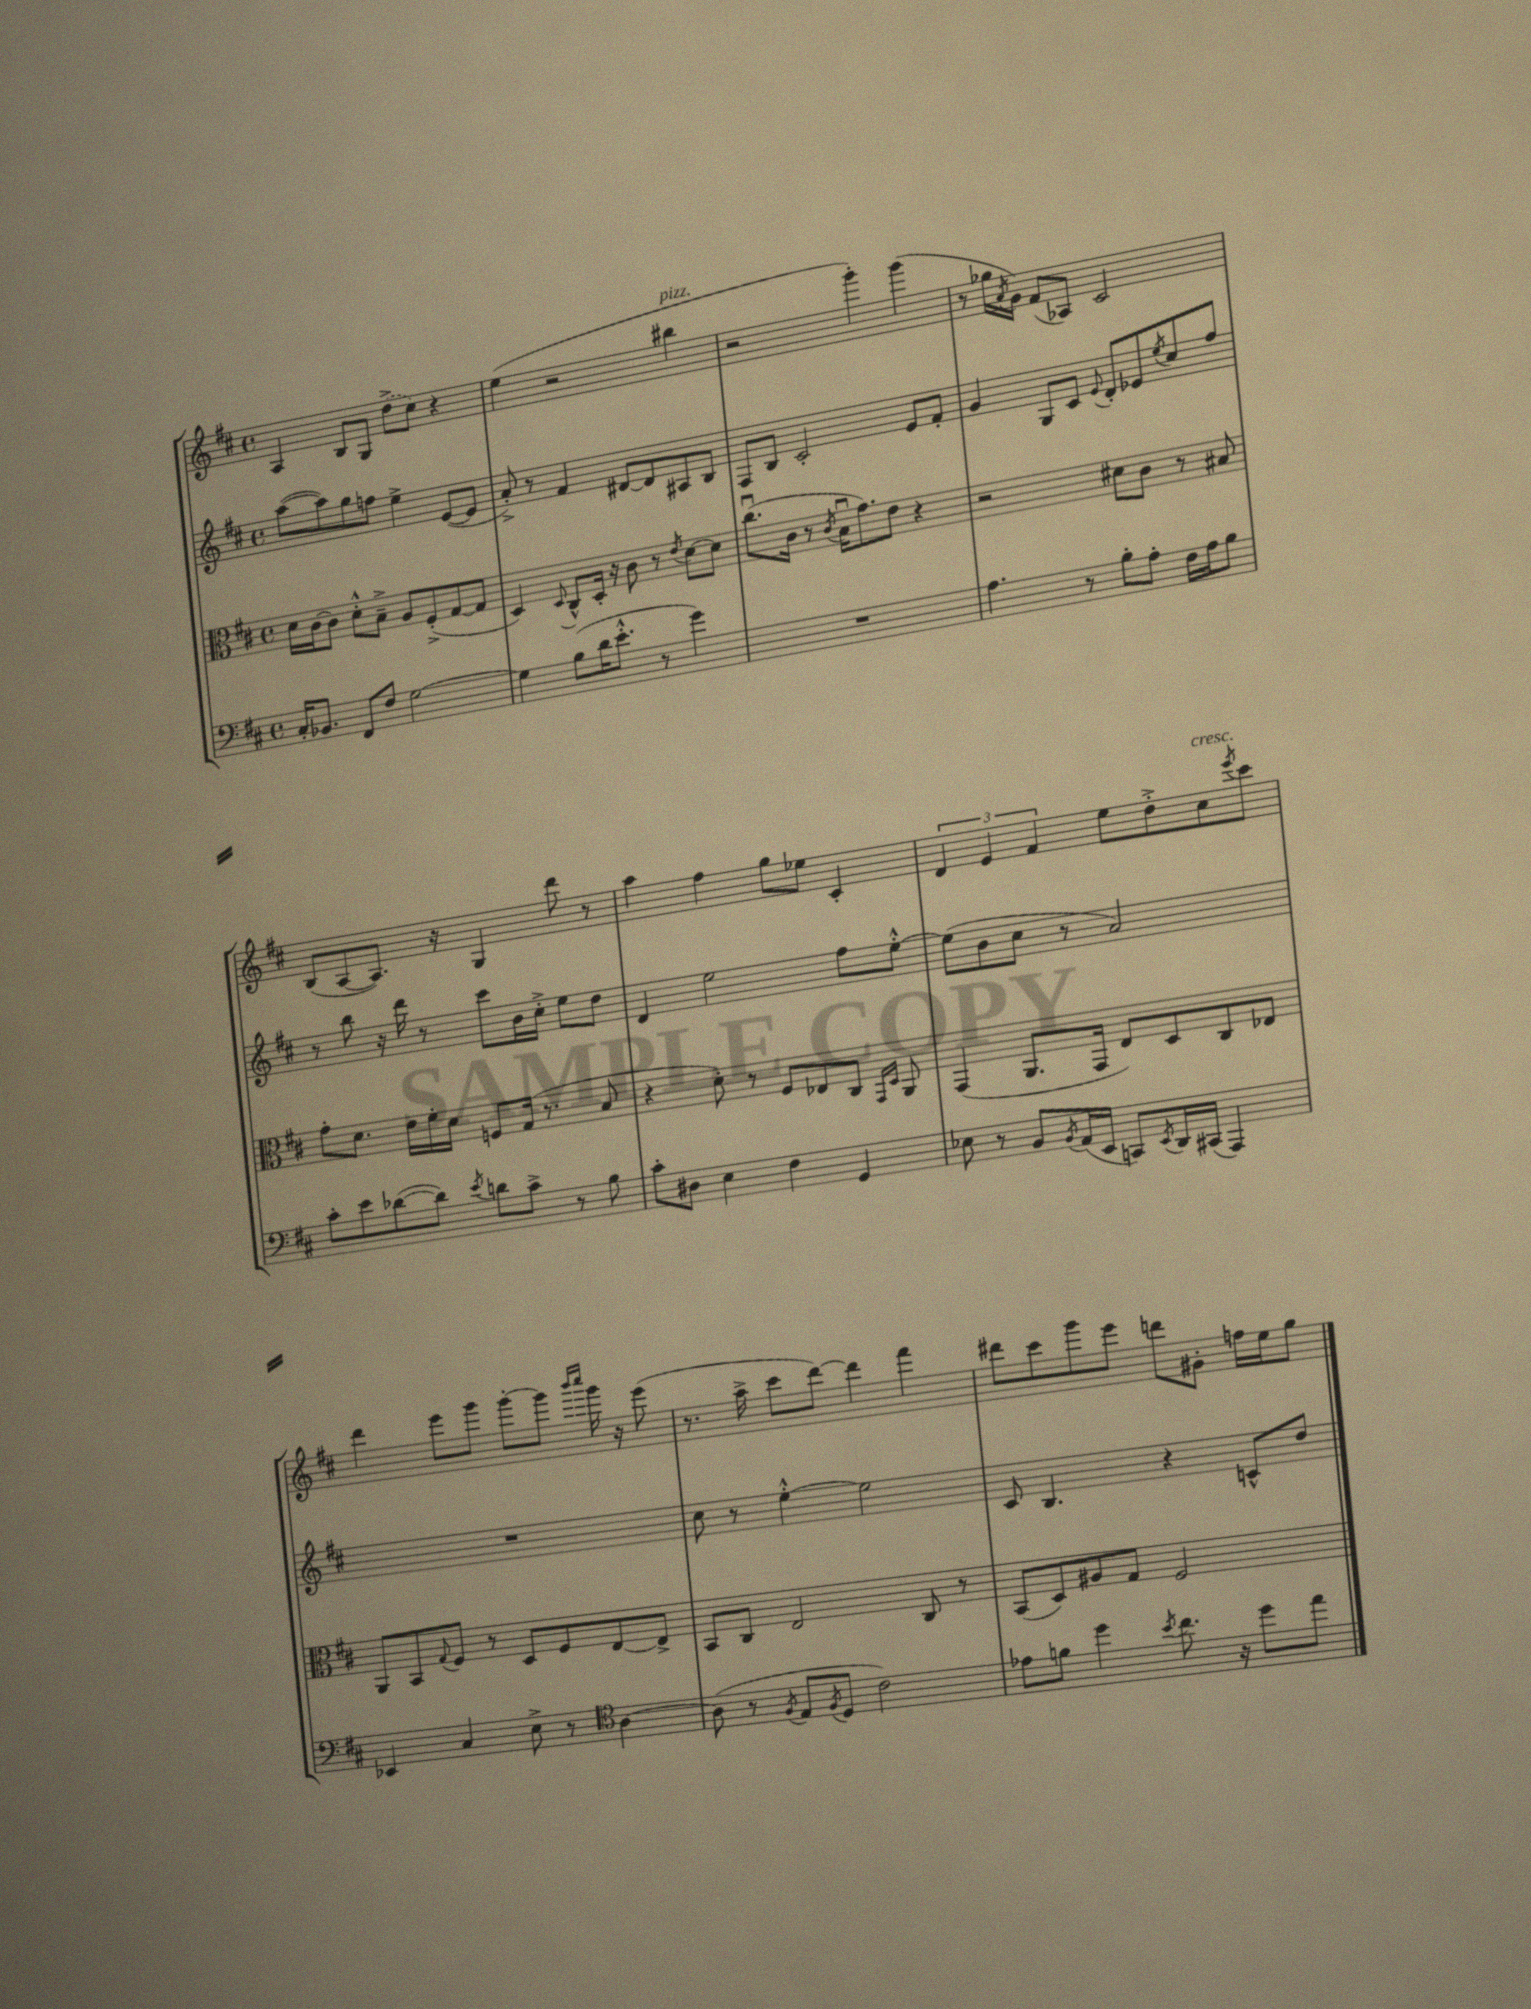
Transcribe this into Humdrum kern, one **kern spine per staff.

**kern	**kern	**kern	**kern
*staff4	*staff3	*staff2	*staff1
*clefF4	*clefC3	*clefG2	*clefG2
*k[f#c#]	*k[f#c#]	*k[f#c#]	*k[f#c#]
*M4/4	*M4/4	*M4/4	*M4/4
*met(c)	*met(c)	*met(c)	*met(c)
16C#'	16d	([8aa	4A
8.BB-	[16c#	.	.
.	8c#]	8aa])	.
8FF#	8d'^^	8gg	8B
8F#	8B~^	8ff	8G
[2G	8A	4ee^	(8dd^
.	(8F#'^	.	8cc#)
.	[8G	([8e	4r
.	8G]	8e]	.
=	=	=	=
4G]	4D)	8a'^)	(4ee
.	.	8r	.
.	8qqD	.	.
(8B	8C#^^	4f#	2r
16d	16D'	.	.
8.e'^^	16r	.	.
.	8c#	[8d#	.
8r	8r	8d#]	.
.	8qe	.	.
4g)	[8d	8A#	4bb#
.	8d]	8B	.
=	=	=	=
1r	(8.cc#u	8F#	2r
.	.	8B	.
.	16c#	.	.
.	8r	2c#'	.
.	8qc#	.	.
.	16Bu	.	.
.	8.g)	.	.
.	.	.	4ggg')
.	8e	.	.
.	4r	8e	(4ggg
.	.	8f#'	.
=	=	=	=
4.A	2r	4g	8r
.	.	.	16gg-
.	.	.	8qa
.	.	.	16g)
.	.	8G	(8f#
8r	.	8c#	8A-)
.	.	8qqe	.
8B'	8d#	8d'	2c#
8A'	8c#	8e-	.
.	.	8qee	.
16F#	8r	8cc#	.
16A	.	.	.
8B	8B#	8ff#	.
=	=	=	=
8c#'	8g'	8r	(8B
8e	8.d	8bb	[8A
([8d-	.	16r	8.A])
.	16e	16ddd	.
8d-])	16f#'	8r	.
.	16d	.	16r
8qe	.	.	.
8d	8F	8ccc#	4G
8c#^	(16G	16b	.
.	8.r	16cc#'^	.
8r	.	8ee	8ddd
8B	8B	8dd	8r
=	=	=	=
8c#'	4r	4d	4aa
8D#	.	.	.
4E	8d')	2ee	4ff#
.	8r	.	.
4F#	8F#	.	8gg
.	8E-	.	8ee-
4GG	8C#	8ff#	4c#'
.	16qqGG	.	.
.	16qqD	.	.
.	8AA	[8ee'^^	.
=	=	=	=
8E-	(4GG	(8ee]	6d
8r	.	8b	.
.	.	.	6e
8BB	8.AA	8cc#	.
.	.	.	6f#
8qBB	.	.	.
(16AA	.	8r	.
16EE	16GG	.	.
8CC)	8E)	2a)	8ee
8qEE	.	.	.
16DD	8D	.	8dd'^
(16CC#	.	.	.
4AAA)	8C#	.	8cc#
.	.	.	8qeee
.	8E-	.	8ccc#
=	=	=	=
4EE-	8AA	1r	4ddd
.	8BB	.	.
.	8qqG	.	.
4C#	8F#	.	8eee
.	8r	.	8ggg
8E^	8D	.	[8ggg'
8r	8F#	.	8ggg]
*clefC4	*	*	*
.	.	.	16qqbbb
.	.	.	16qqcccc#
[4A	[8E	.	16ggg
.	.	.	16r
.	8E^]	.	(8eee
=	=	=	=
(8A]	8BB	8cc#	8.r
8r	8C#	8r	.
.	.	.	16aa^
8qF#	.	.	.
8E	2E	[4ee'^^	8ccc#
8qF#	.	.	.
8D	.	.	[8ddd)
2c#)	.	2ee]	4ddd]
.	8C#	.	4fff#
.	8r	.	.
=	=	=	=
8e-	(8BB	8c#	8ddd#
8f	8D)	4.B	8ccc#
4dd	8A#	.	8ggg
.	8G	.	8eee
8qb	.	.	.
8.cc#	2F#	4r	8ddd
.	.	.	8g#'
16r	.	.	.
8dd	.	8c^^	16ff
.	.	.	16ee
8ee	.	8dd	8gg
==	==	==	==
*-	*-	*-	*-
